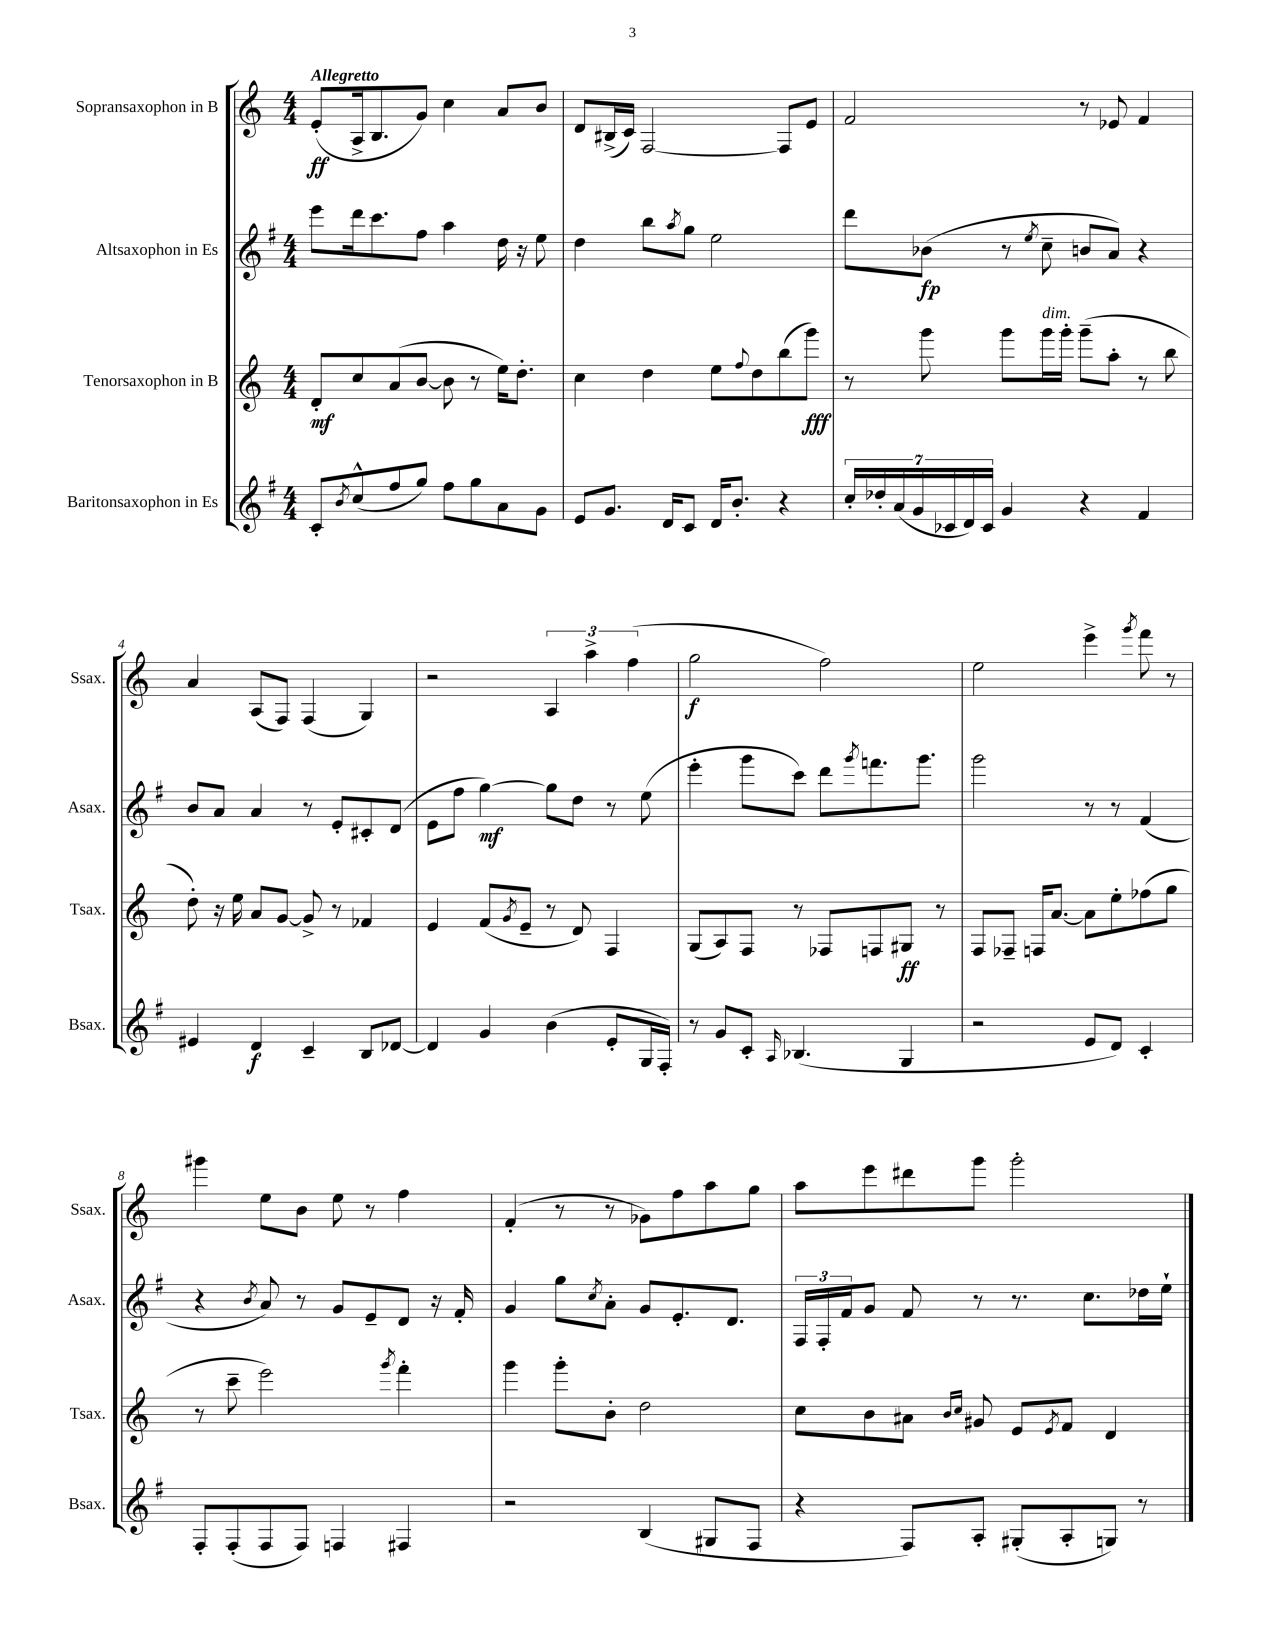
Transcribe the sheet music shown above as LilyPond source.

<<
\new StaffGroup <<
\new Staff = "s0" \with { instrumentName = "Sopransaxophon in B" shortInstrumentName = "Ssax." } {
    \clef treble \key c \major \numericTimeSignature \time 4/4 \tempo "Allegretto"
    e'8-.\ff( a16-> b8. g'8) c''4 a'8 b'8 |
    d'8 bis16->( c'16) f2~ f8 e'8 |
    f'2 r8 ees'8 f'4 |
    a'4 a8( f8) f4( g4) |
    r2 \tuplet 3/2 { a4 a''4-> f''4( } |
    g''2\f f''2) |
    e''2 e'''4-> \acciaccatura { g'''8 } f'''8 r8 |
    gis'''4 e''8 b'8 e''8 r8 f''4 |
    f'4-.( r8 r8 ges'8) f''8 a''8 g''8 |
    a''8 e'''8 dis'''8 g'''8 g'''2-. \bar "|." |
}
\new Staff = "s1" \with { instrumentName = "Altsaxophon in Es" shortInstrumentName = "Asax." } {
    \clef treble \key g \major \numericTimeSignature \time 4/4
    e'''8 d'''16 c'''8. fis''8 a''4 d''16 r16 e''8 |
    d''4 b''8 \acciaccatura { a''8 } g''8 e''2 |
    d'''8 bes'8\fp( r8 \acciaccatura { e''8 } c''8-- b'8 a'8) r4 |
    b'8 a'8 a'4 r8 e'8-. cis'8-. d'8( |
    e'8 fis''8 g''4~\mf) g''8 d''8 r8 e''8( |
    e'''4-. g'''8 c'''8) d'''8 \acciaccatura { g'''8 } f'''8. g'''8. |
    g'''2 r8 r8 fis'4( |
    r4 \acciaccatura { b'8 } a'8) r8 g'8 e'8-- d'8 r16 fis'16-. |
    g'4 g''8 \acciaccatura { c''8 } a'8-. g'8 e'8.-. d'8. |
    \tuplet 3/2 { fis16 fis16-. fis'16 } g'8 fis'8 r8 r8. c''8. des''16 e''16-! \bar "|." |
}
\new Staff = "s2" \with { instrumentName = "Tenorsaxophon in B" shortInstrumentName = "Tsax." } {
    \clef treble \key c \major \numericTimeSignature \time 4/4
    d'8-.\mf c''8 a'8( b'8~ b'8 r8 e''16) d''8.-. |
    c''4 d''4 e''8 \appoggiatura { f''8 } d''8 b''8( g'''8\fff) |
    r8 g'''8 g'''8 g'''16^\markup { \italic "dim." } g'''16-. g'''8--( a''8-. r8 b''8 |
    d''8-.) r16 e''16 a'8 g'8~ g'8-> r8 fes'4 |
    e'4 f'8( \acciaccatura { g'8 } e'8-- r8 d'8) f4 |
    g8( a8) f8 r8 fes8 f8 gis8\ff r8 |
    f8 fes8-- f16 a'8.~ a'8 e''8-. fes''8( g''8 |
    r8 c'''8-- e'''2) \acciaccatura { g'''8 } f'''4-. |
    g'''4 g'''8-. b'8-. d''2 |
    c''8 b'8 ais'8 \grace { b'16 c''16 } gis'8 e'8 \acciaccatura { e'8 } f'8 d'4 \bar "|." |
}
\new Staff = "s3" \with { instrumentName = "Baritonsaxophon in Es" shortInstrumentName = "Bsax." } {
    \clef treble \key g \major \numericTimeSignature \time 4/4
    c'8-. \acciaccatura { b'8 } c''8-^( fis''8 g''8) fis''8 g''8 a'8 g'8 |
    e'8 g'8. d'16 c'8 d'16 b'8.-. r4 |
    \tuplet 7/4 { c''16-. des''16-. a'16( g'16 ces'16 d'16) ces'16 } g'4 r4 fis'4 |
    eis'4 d'4\f c'4-- b8 des'8~ |
    des'4 g'4 b'4( e'8-. g16 fis16-.) |
    r8 g'8 c'8-. \grace { a16 } bes4.( g4 |
    r2 e'8 d'8) c'4-. |
    fis8-. fis8-.( fis8 fis8) f4 fis4 |
    r2 b4( gis8 fis8 |
    r4 fis8) a8-. gis8-.( a8-. g8) r8 \bar "|." |
}
>>
>>
